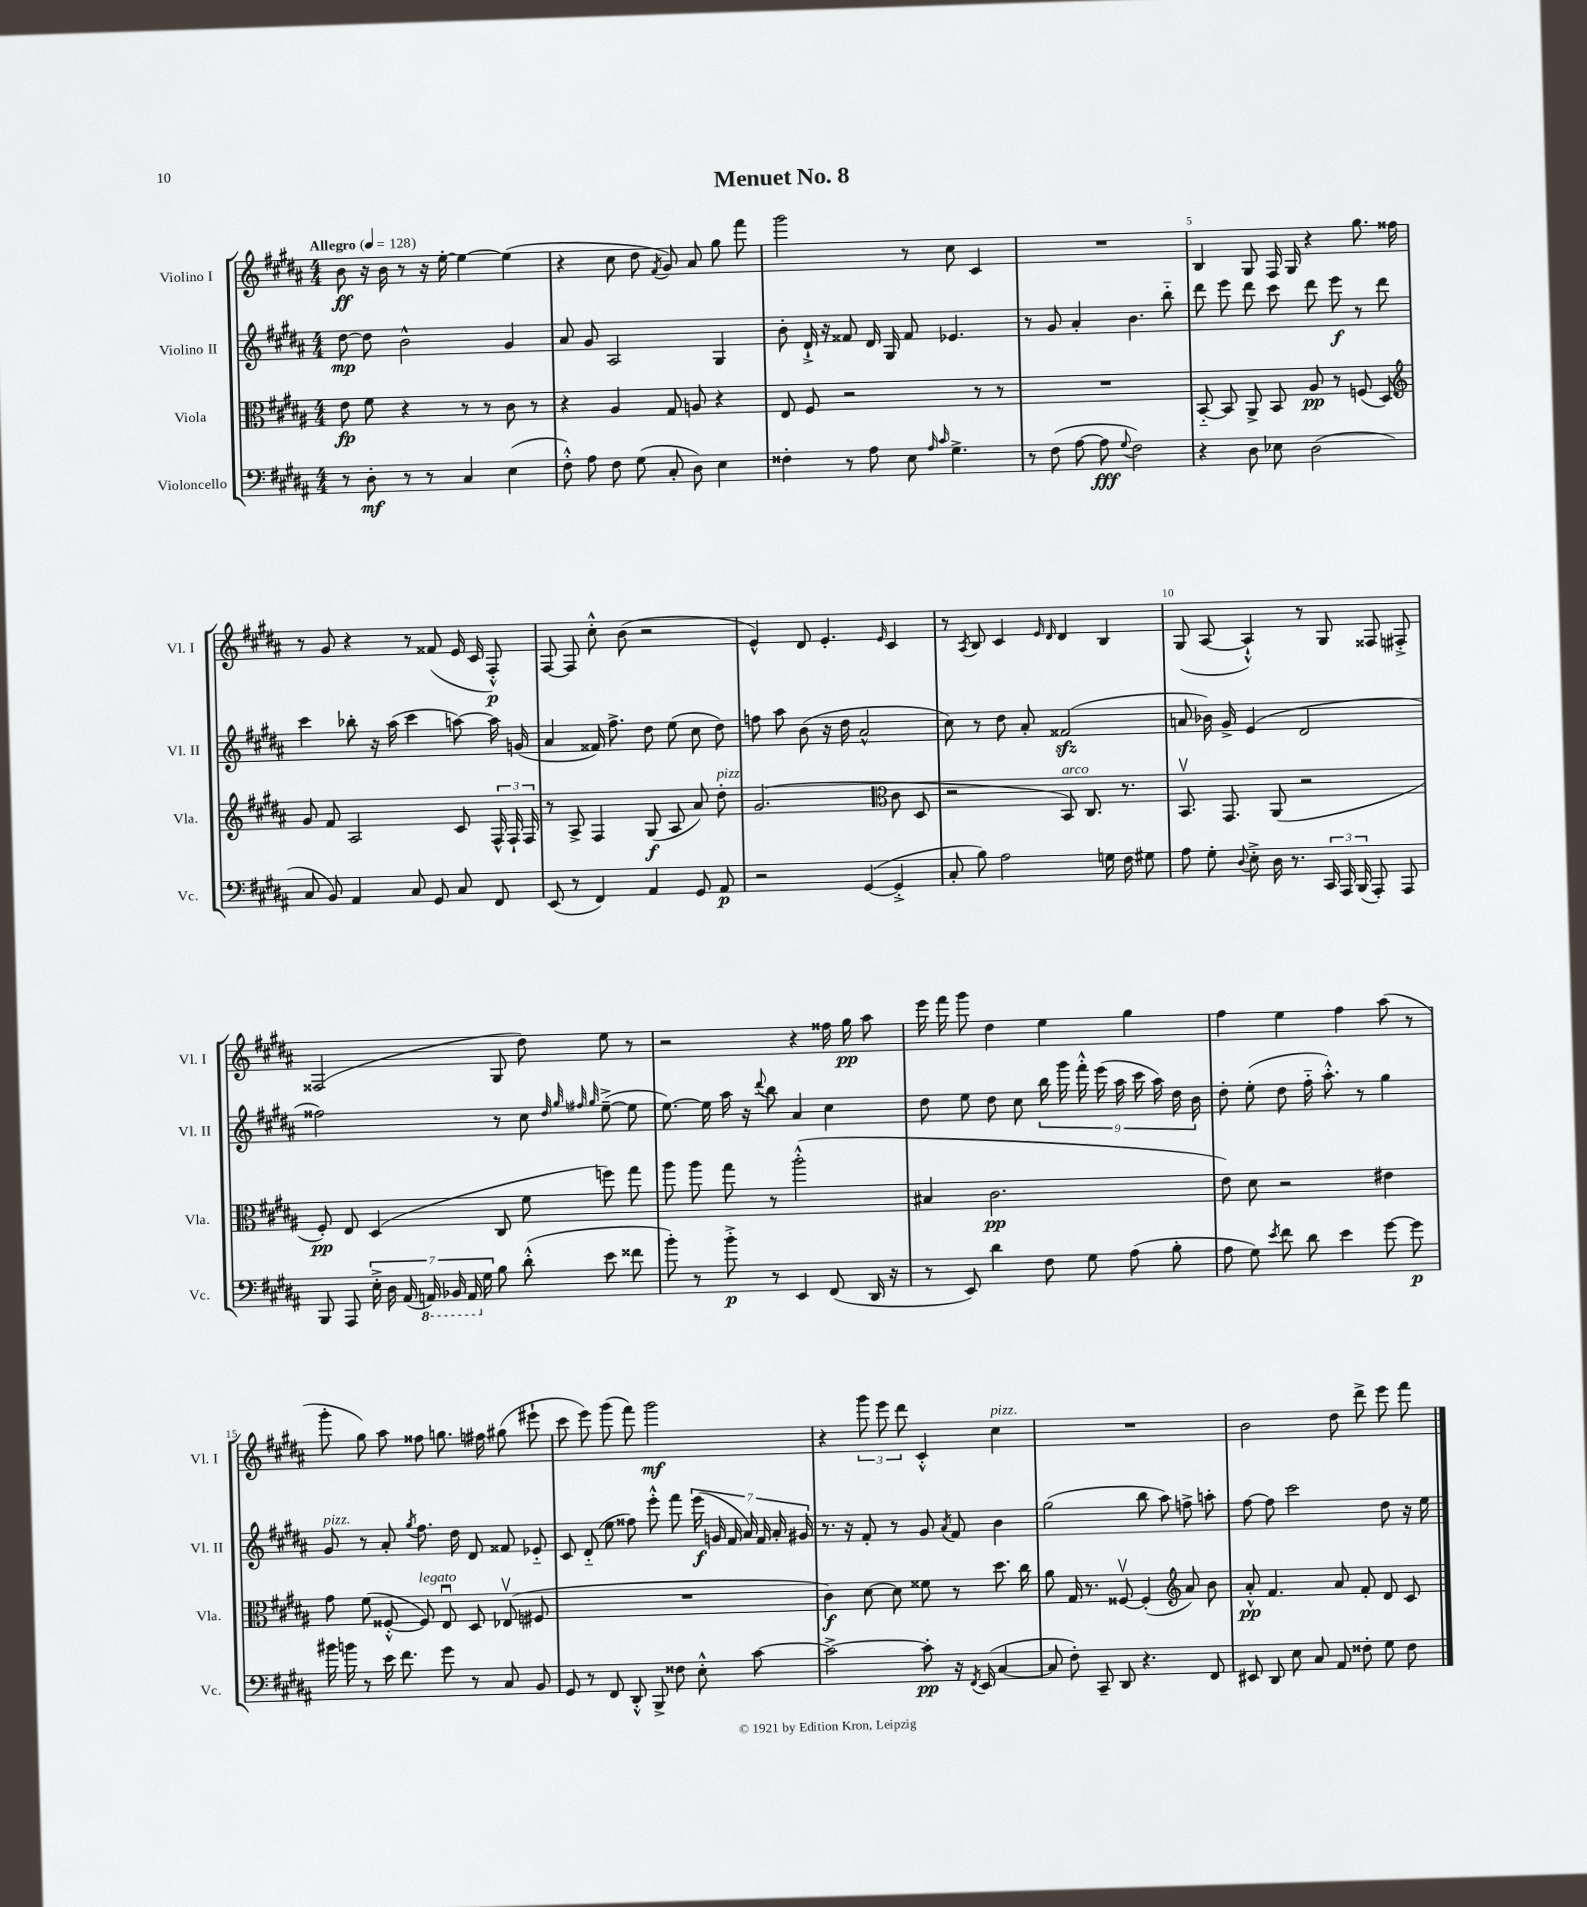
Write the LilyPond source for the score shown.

\header { title = "Menuet No. 8" }
<<
\new StaffGroup <<
\new Staff = "s0" \with { instrumentName = "Violino I" shortInstrumentName = "Vl. I" } {
    \clef treble \key b \major \numericTimeSignature \time 4/4 \tempo "Allegro" 4 = 128
    \autoBeamOff b'8\ff r16 b'16 r8 r16 e''16~-. e''4~ e''4( |
    r4 cis''8 dis''8 \acciaccatura { fis'8 } gis'8) ais'8 gis''8 fis'''8 |
    gis'''2 r8 cis''8 cis'4 |
    R1 |
    b4 gis8 fis16 gis16 r4 gis''8. fisis''16 |
    r8 gis'8 r4 r8 fisis'8( e'16 cis'16 fis8-.-^\p) |
    fis8~ fis8 cis''8-.-^ b'8( r2 |
    e'4-^) dis'8 e'4.-. \grace { e'16 } cis'4 |
    r8 \acciaccatura { ais8 } b8 cis'4 \grace { e'16 dis'16 } dis'4 b4 |
    gis8( ais8~ ais4-!-^) r8 gis8 fisis8 fis8-.-> |
    fisis2( gis8 dis''8) e''8 r8 |
    r2 r4 fisis''16 gis''16\pp ais''8 |
    e'''16 fis'''16 gis'''8 dis''4 e''4 gis''4 |
    fis''4 e''4 fis''4 ais''8( r8 |
    gis'''8-. gis''8) ais''8 fisis''8 g''8. fis''16 gis''8( eis'''8-! |
    cis'''8 e'''8) gis'''8( fis'''8) gis'''2\mf |
    r4 \tuplet 3/2 { gis'''8 e'''8 dis'''8 } cis'4-.-^ cis''4^\markup { \italic "pizz." } |
    R1 |
    b'2 dis''8 dis'''8-> e'''8 fis'''8 \bar "|." |
}
\new Staff = "s1" \with { instrumentName = "Violino II" shortInstrumentName = "Vl. II" } {
    \clef treble \key b \major \numericTimeSignature \time 4/4
    \autoBeamOff dis''8~\mp dis''8 b'2-^ gis'4 |
    ais'8 gis'8 ais2 gis4 |
    b'8-. dis'16-!-> r16 fisis'8 dis'16 gis16 fisis'8 ees'4. |
    r8 gis'8 ais'4-. b'4. b''8-_ |
    dis'''8 e'''8 dis'''8 cis'''8 dis'''8 e'''8\f r8 dis'''8 |
    cis'''4 bes''8-. r16 ais''16( cis'''4 a''8~) a''16 g'16( |
    ais'4 fisis'16) fis''8.-> dis''8 e''8( cis''8 dis''8) |
    f''8 ais''8 b'8( r16 dis''16 ais'2-^ |
    cis''8) r8 dis''8 ais'8-. fisis'2\sfz( |
    a'8 bes'16) gis'16-> e'4( dis'2 |
    fisis''2) r8 cis''8 \grace { dis''32 gis''32 fis''32 gis''32 } e''8~--->( e''8 |
    e''8.~) e''16 ais''16 r16 \appoggiatura { dis'''8 } b''8 ais'4 cis''4 |
    dis''8 e''8 dis''8 cis''8 \tuplet 9/8 { b''16 gis'''16 fis'''16-.-^ e'''16( ais''16 cis'''16 ais''16) dis''16 b'16 } |
    dis''8-. e''8-.( dis''8 fis''16-_ ais''8.-.-^) r8 gis''4 |
    gis'8^\markup { \italic "pizz." } r8 ais'8-. \acciaccatura { gis''8 } fis''8. dis''16 dis'8 fisis'8 ees'8-_ |
    cis'8 dis'8-_( e''8 fisis''8) e'''8-.-^ fis'''8 \tuplet 7/4 { e'''16\f( g'16 fis'16 ais'16) fis'16 ais'16-. gis'16 } |
    r8. r16 fis'8-. r8 gis'8 \acciaccatura { ais'8 } fis'8 b'4 |
    gis''2( b''8 ais''8) f''8-> a''8-. |
    fis''8~ fis''8 cis'''2 dis''8 r16 e''16 \bar "|." |
}
\new Staff = "s2" \with { instrumentName = "Viola" shortInstrumentName = "Vla." } {
    \clef alto \key b \major \numericTimeSignature \time 4/4
    \autoBeamOff e'8\fp fis'8 r4 r8 r8 cis'8 r8 |
    r4 ais4 gis8 a8 r4 |
    e8 fis8 r2 r8 r8 |
    R1 |
    b,8~-_ b,8 ais,8-> b,8 ais8\pp r8 f8( dis8) |
    \clef treble gis'8 fis'8 ais2 cis'8 \tuplet 3/2 { fis16-^ fis16-! fis16 } |
    r8 ais8-> fis4 gis8\f( ais8 ais'8) dis''8-.^\markup { \italic "pizz." } |
    gis'2.( \clef alto cis'8 dis8 |
    r2 b,8^\markup { \italic "arco" }) cis8. r8. |
    b,8.\upbow gis,8. ais,8( r2 |
    fis8-.\pp) e8 dis4( cis8 fis'8 f''8) gis''8 |
    ais''8 ais''8 gis''8 r8 ais''2-.-^( |
    bis4 cis'2.\pp |
    e'8) dis'8 r2 eis'4 |
    gis'8 fis'8( fisis8~-.-^ fisis8^\markup { \italic "legato" }) e8\downbow dis8 ees8\upbow( fis8 |
    R1 |
    cis'4\f) dis'8~ dis'8 fisis'8 r8 dis''8. cis''16 |
    ais'8 gis16 r8. fisis8~\upbow fisis4-.( \clef treble ais'8) b'8 |
    ais'8-.-^\pp fis'4. ais'8 fis'8-. dis'8 cis'8 \bar "|." |
}
\new Staff = "s3" \with { instrumentName = "Violoncello" shortInstrumentName = "Vc." } {
    \clef bass \key b \major \numericTimeSignature \time 4/4
    \autoBeamOff r8 dis8-.\mf r8 r8 cis4 e4( |
    fis8-.-^) ais8 fis8 gis8( cis8-. dis8) e4 |
    fisis4-. r8 ais8 e8 \grace { ais16 cis'16 } gis4.-> |
    r8 fis8( ais8~ ais8\fff \appoggiatura { gis8 } fis2) |
    r4 dis8 ees8 dis2( |
    cis8 b,8) ais,4 cis8 gis,8 cis8 fis,8 |
    e,8( r8 fis,4) ais,4 gis,8 ais,8\p |
    r2 gis,4~( gis,4-.-> |
    cis8-. b8) ais2 g16 fis16 gis8 |
    ais8 gis8-. \appoggiatura { dis8 } e8-.-> dis16 r8. \tuplet 3/2 { cis,16 ais,,16 b,,16( } ais,,8-.) ais,,8 |
    b,,8 ais,,8 \tuplet 7/4 { e16-.-> dis16 ais,16( \ottava #-1 a,,16) bes,,16 a,,16 \ottava #0 gis16 } b8 dis'8-.-^( e'8 fisis'8 |
    b'8-.) r8 b'8-.->\p r8 e,4 fis,8( dis,16 r16 |
    r8 e,8) dis'4 fis8 gis8 ais8( b8-. |
    ais8 gis8) \acciaccatura { e'8 } fis'8 dis'8 e'4 gis'8~ gis'8\p |
    bis'16 b'16 r8 e'16 fis'8. gis'8 r8 cis8 b,8 |
    gis,8 r8 fis,8 dis,8-.-^ b,,8-> fisis8 e8-.-^ cis'8~ |
    cis'2~-> cis'8-.\pp r16 \acciaccatura { fis,8 } e,16( cis4~ |
    cis8 fis8-.) cis,8-- dis,8 r4. fis,8 |
    eis,8 dis,8 e8 cis8 ais,8 fisis8-. gis8 fisis8 \bar "|." |
}
>>
>>
\layout { \context { \Score \override BarNumber.break-visibility = ##(#f #t #t) barNumberVisibility = #(every-nth-bar-number-visible 5) } }
